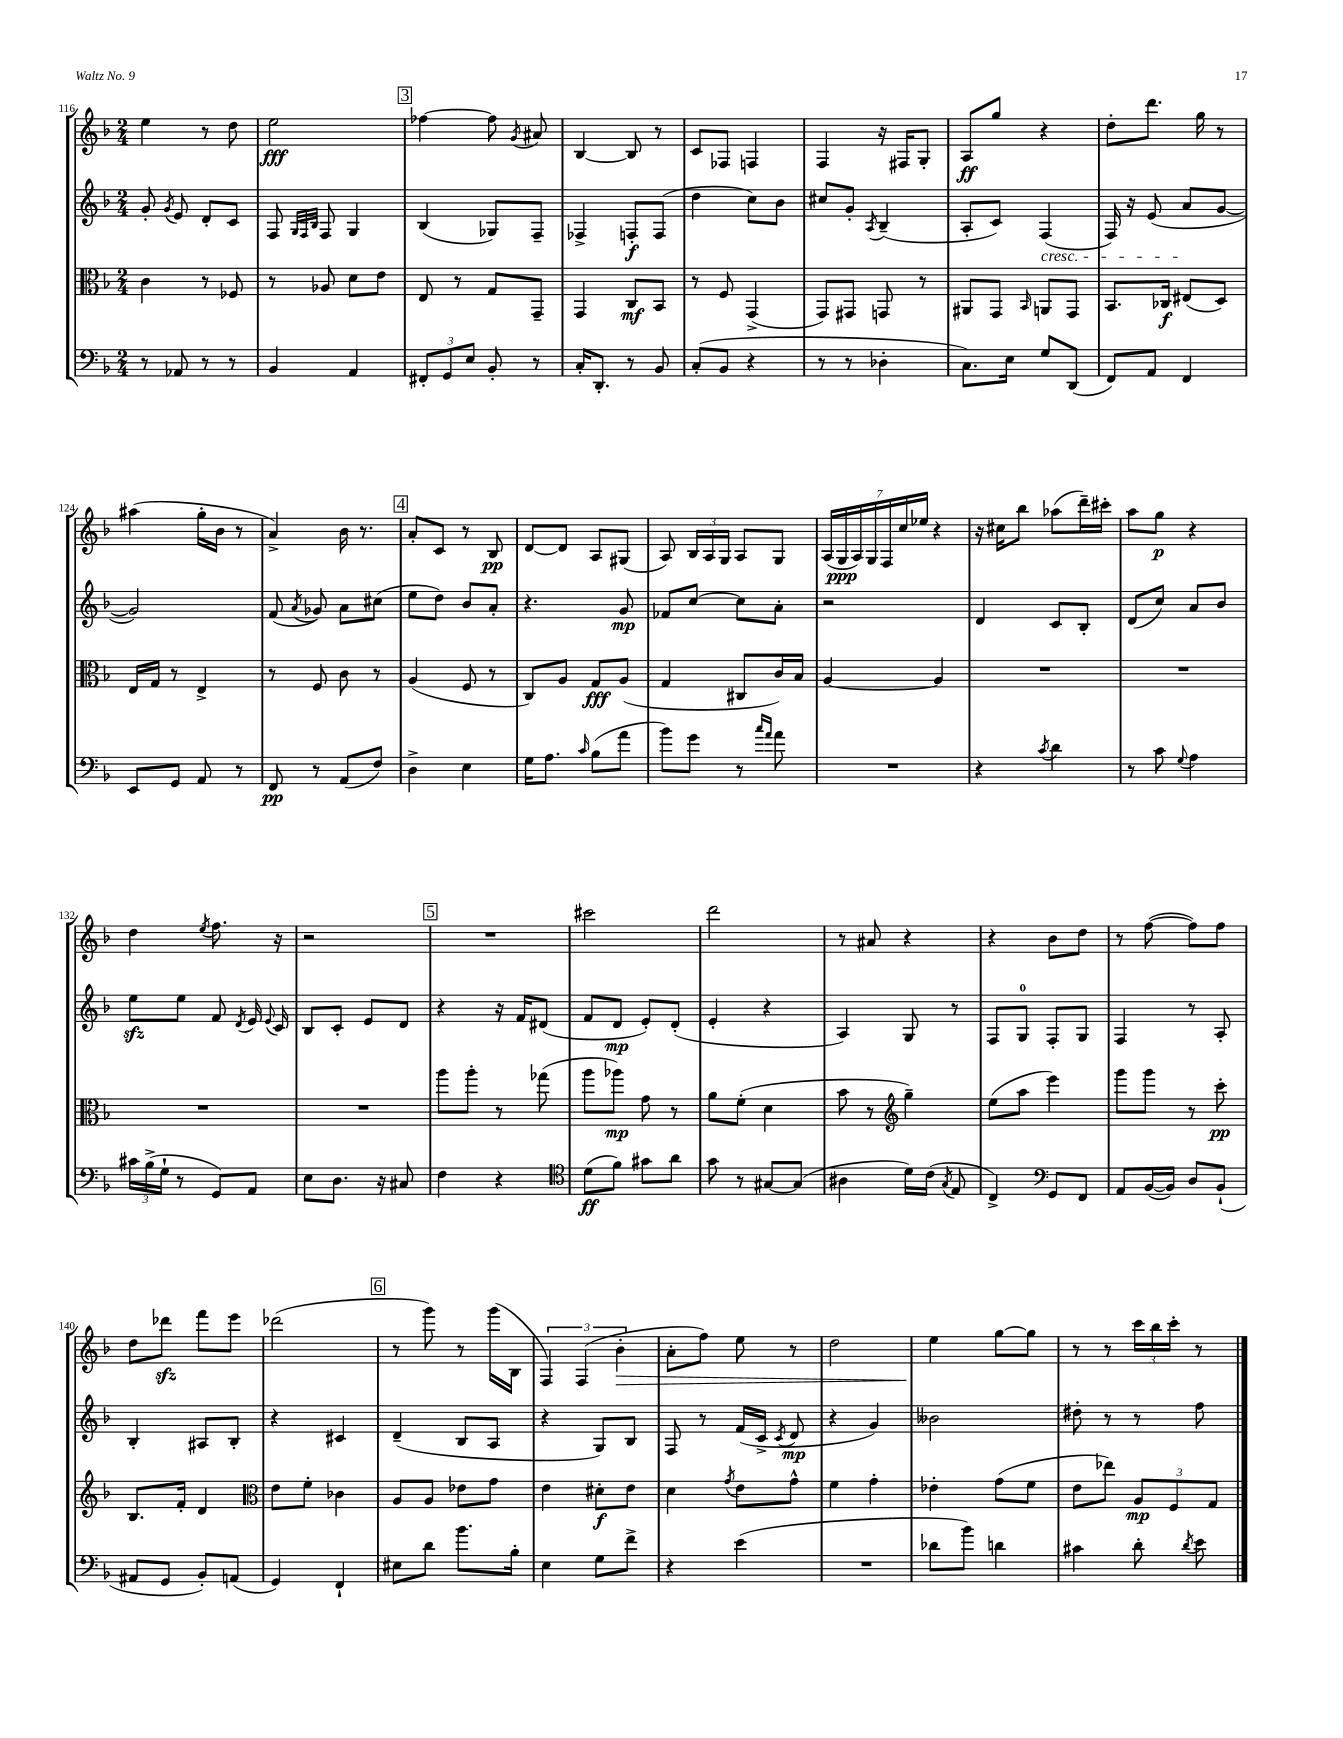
<<
\new StaffGroup <<
\new Staff = "s0" {
    \clef treble \key f \major \numericTimeSignature \time 2/4
    \autoBeamOff e''4 r8 d''8 |
    e''2\fff |
    \mark \markup { \box "3" } fes''4~ fes''8 \acciaccatura { g'8 } ais'8 |
    bes4~ bes8 r8 |
    c'8[ fes8] f4 |
    f4 r16 fis16[ g8]-. |
    a8[\ff g''8] r4 |
    d''8[-. d'''8.] g''16 r8 |
    ais''4( g''16[-. bes'16] r8 |
    a'4->) bes'16 r8. |
    \mark \markup { \box "4" } a'8[-. c'8] r8 bes8\pp |
    d'8[~ d'8] a8[ gis8]( |
    a8) \tuplet 3/2 { bes16[ a16 g16] } a8[ g8] |
    \tuplet 7/4 { a16[( g16\ppp a16) g16 f16 c''16 ees''16] } r4 |
    r16 cis''16[ bes''8] aes''8[( d'''16--) cis'''16]-. |
    a''8[ g''8]\p r4 |
    d''4 \acciaccatura { e''8 } f''8. r16 |
    r2 |
    \mark \markup { \box "5" } R2 |
    cis'''2 |
    d'''2 |
    r8 ais'8 r4 |
    r4 bes'8[ d''8] |
    r8 f''8~( f''8[) f''8] |
    d''8[ des'''8]\sfz f'''8[ e'''8] |
    des'''2( |
    \mark \markup { \box "6" } r8 g'''8) r8 g'''16[( bes16] |
    \tuplet 3/2 { f4) f4( bes'4-.\> } |
    a'8[-. f''8]) e''8 r8 |
    d''2 |
    e''4\! g''8[~ g''8] |
    r8 r8 \tuplet 3/2 { c'''16[ bes''16 c'''16]-. } r8 \bar "|." |
}
\new Staff = "s1" {
    \clef treble \key f \major \numericTimeSignature \time 2/4
    \autoBeamOff g'8-. \acciaccatura { g'8 } e'8 d'8[-. c'8] |
    f8 \grace { g32[ f32 bes32] } f8 g4 |
    \mark \markup { \box "3" } bes4( ges8[) f8]-- |
    fes4-> f8[-.\f f8]( |
    d''4 c''8[) bes'8] |
    cis''8[ g'8]-. \acciaccatura { a8 } bes4--( |
    a8[-. c'8]) f4\cresc( |
    f16) r16 e'8( a'8[\! g'8]~ |
    g'2) |
    f'8( \acciaccatura { a'8 } ges'8) a'8[ cis''8]( |
    \mark \markup { \box "4" } e''8[ d''8]) bes'8[ a'8]-. |
    r4. g'8\mp |
    fes'8[ c''8]~ c''8[ a'8]-. |
    r2 |
    d'4 c'8[ bes8]-. |
    d'8[( c''8]) a'8[ bes'8] |
    e''8[\sfz e''8] f'8 \acciaccatura { d'8 } e'16 \appoggiatura { e'8 } c'16 |
    bes8[ c'8]-. e'8[ d'8] |
    \mark \markup { \box "5" } r4 r16 f'16[ dis'8]( |
    f'8[ d'8]\mp e'8[-.) d'8]-.( |
    e'4-. r4 |
    a4) g8 r8 |
    f8[ g8]-0 f8[-. g8] |
    f4 r8 a8-. |
    bes4-. ais8[ bes8]-. |
    r4 cis'4 |
    \mark \markup { \box "6" } d'4--( bes8[ a8] |
    r4 g8[) bes8] |
    f8 r8 f'16[( c'16]-> \acciaccatura { c'8 } d'8\mp |
    r4 g'4) |
    beses'2 |
    dis''8-. r8 r8 f''8 \bar "|." |
}
\new Staff = "s2" {
    \clef alto \key f \major \numericTimeSignature \time 2/4
    \autoBeamOff c'4 r8 fes8 |
    r8 aes8 d'8[ e'8] |
    \mark \markup { \box "3" } e8 r8 g8[ g,8]-- |
    g,4 c8[\mf bes,8] |
    r8 f8 g,4->( |
    g,8[) gis,8] g,8 r8 |
    ais,8[ g,8] \grace { bes,16 } a,8[ g,8] |
    bes,8.[ ces16]\f eis8[( d8]) |
    e16[ g16] r8 e4-> |
    r8 f8 c'8 r8 |
    \mark \markup { \box "4" } a4( f8 r8 |
    c8[) a8] g8[\fff a8]( |
    g4 cis8[ c'16) bes16] |
    a4~ a4 |
    R2 |
    R2 |
    R2 |
    R2 |
    \mark \markup { \box "5" } a''8[ a''8]-. r8 ges''8( |
    a''8[ aes''8]\mp) g'8 r8 |
    a'8[ f'8]-.( d'4 |
    bes'8 r8 \clef treble g''4--) |
    e''8[( a''8] e'''4) |
    g'''8[ g'''8] r8 c'''8-.\pp |
    bes8.[ f'16]-. d'4 |
    \clef alto e'8[ f'8]-. ces'4 |
    \mark \markup { \box "6" } a8[ a8] ees'8[ g'8] |
    e'4 dis'8[-.\f e'8] |
    d'4 \acciaccatura { g'8 } e'8[ g'8]-^ |
    f'4 g'4-. |
    ees'4-. g'8[( f'8] |
    e'8[ ees''8]) \tuplet 3/2 { a8[\mp f8 g8] } \bar "|." |
}
\new Staff = "s3" {
    \clef bass \key f \major \numericTimeSignature \time 2/4
    \autoBeamOff r8 aes,8 r8 r8 |
    bes,4 a,4 |
    \mark \markup { \box "3" } \tuplet 3/2 { fis,8[-. g,8 e8] } bes,8-. r8 |
    c16[-. d,8.]-. r8 bes,8 |
    c8[-.( bes,8] r4 |
    r8 r8 des4-. |
    c8.[) e16] g8[ d,8]( |
    f,8[) a,8] f,4 |
    e,8[ g,8] a,8 r8 |
    f,8\pp r8 a,8[( f8]) |
    \mark \markup { \box "4" } d4-> e4 |
    g16[ a8.] \grace { c'16 } bes8[( a'8] |
    bes'8[) g'8] r8 \grace { c''16[ a'16] } a'8 |
    R2 |
    r4 \acciaccatura { c'8 } d'4 |
    r8 c'8 \appoggiatura { g8 } a4 |
    \tuplet 3/2 { cis'16[ bes16->( g16]-! } r8 g,8[) a,8] |
    e8[ d8.] r16 cis8 |
    \mark \markup { \box "5" } f4 r4 |
    \clef tenor d'8[\ff( f'8]) gis'8[ a'8] |
    g'8 r8 gis8[~ gis8]( |
    ais4 d'16[) c'16]( \acciaccatura { g8 } e8 |
    c4->) \clef bass g,8[ f,8] |
    a,8[ bes,16~( bes,16]) d8[ bes,8]-!( |
    ais,8[ g,8] bes,8[-.) a,8]( |
    g,4) f,4-! |
    \mark \markup { \box "6" } eis8[ d'8] bes'8.[ bes16]-. |
    e4 g8[ f'8]-> |
    r4 e'4( |
    R2 |
    des'8[ bes'8]) d'4 |
    cis'4 d'8-. \acciaccatura { d'8 } e'8 \bar "|." |
}
>>
>>
\layout { \context { \Score currentBarNumber = #116 } }
